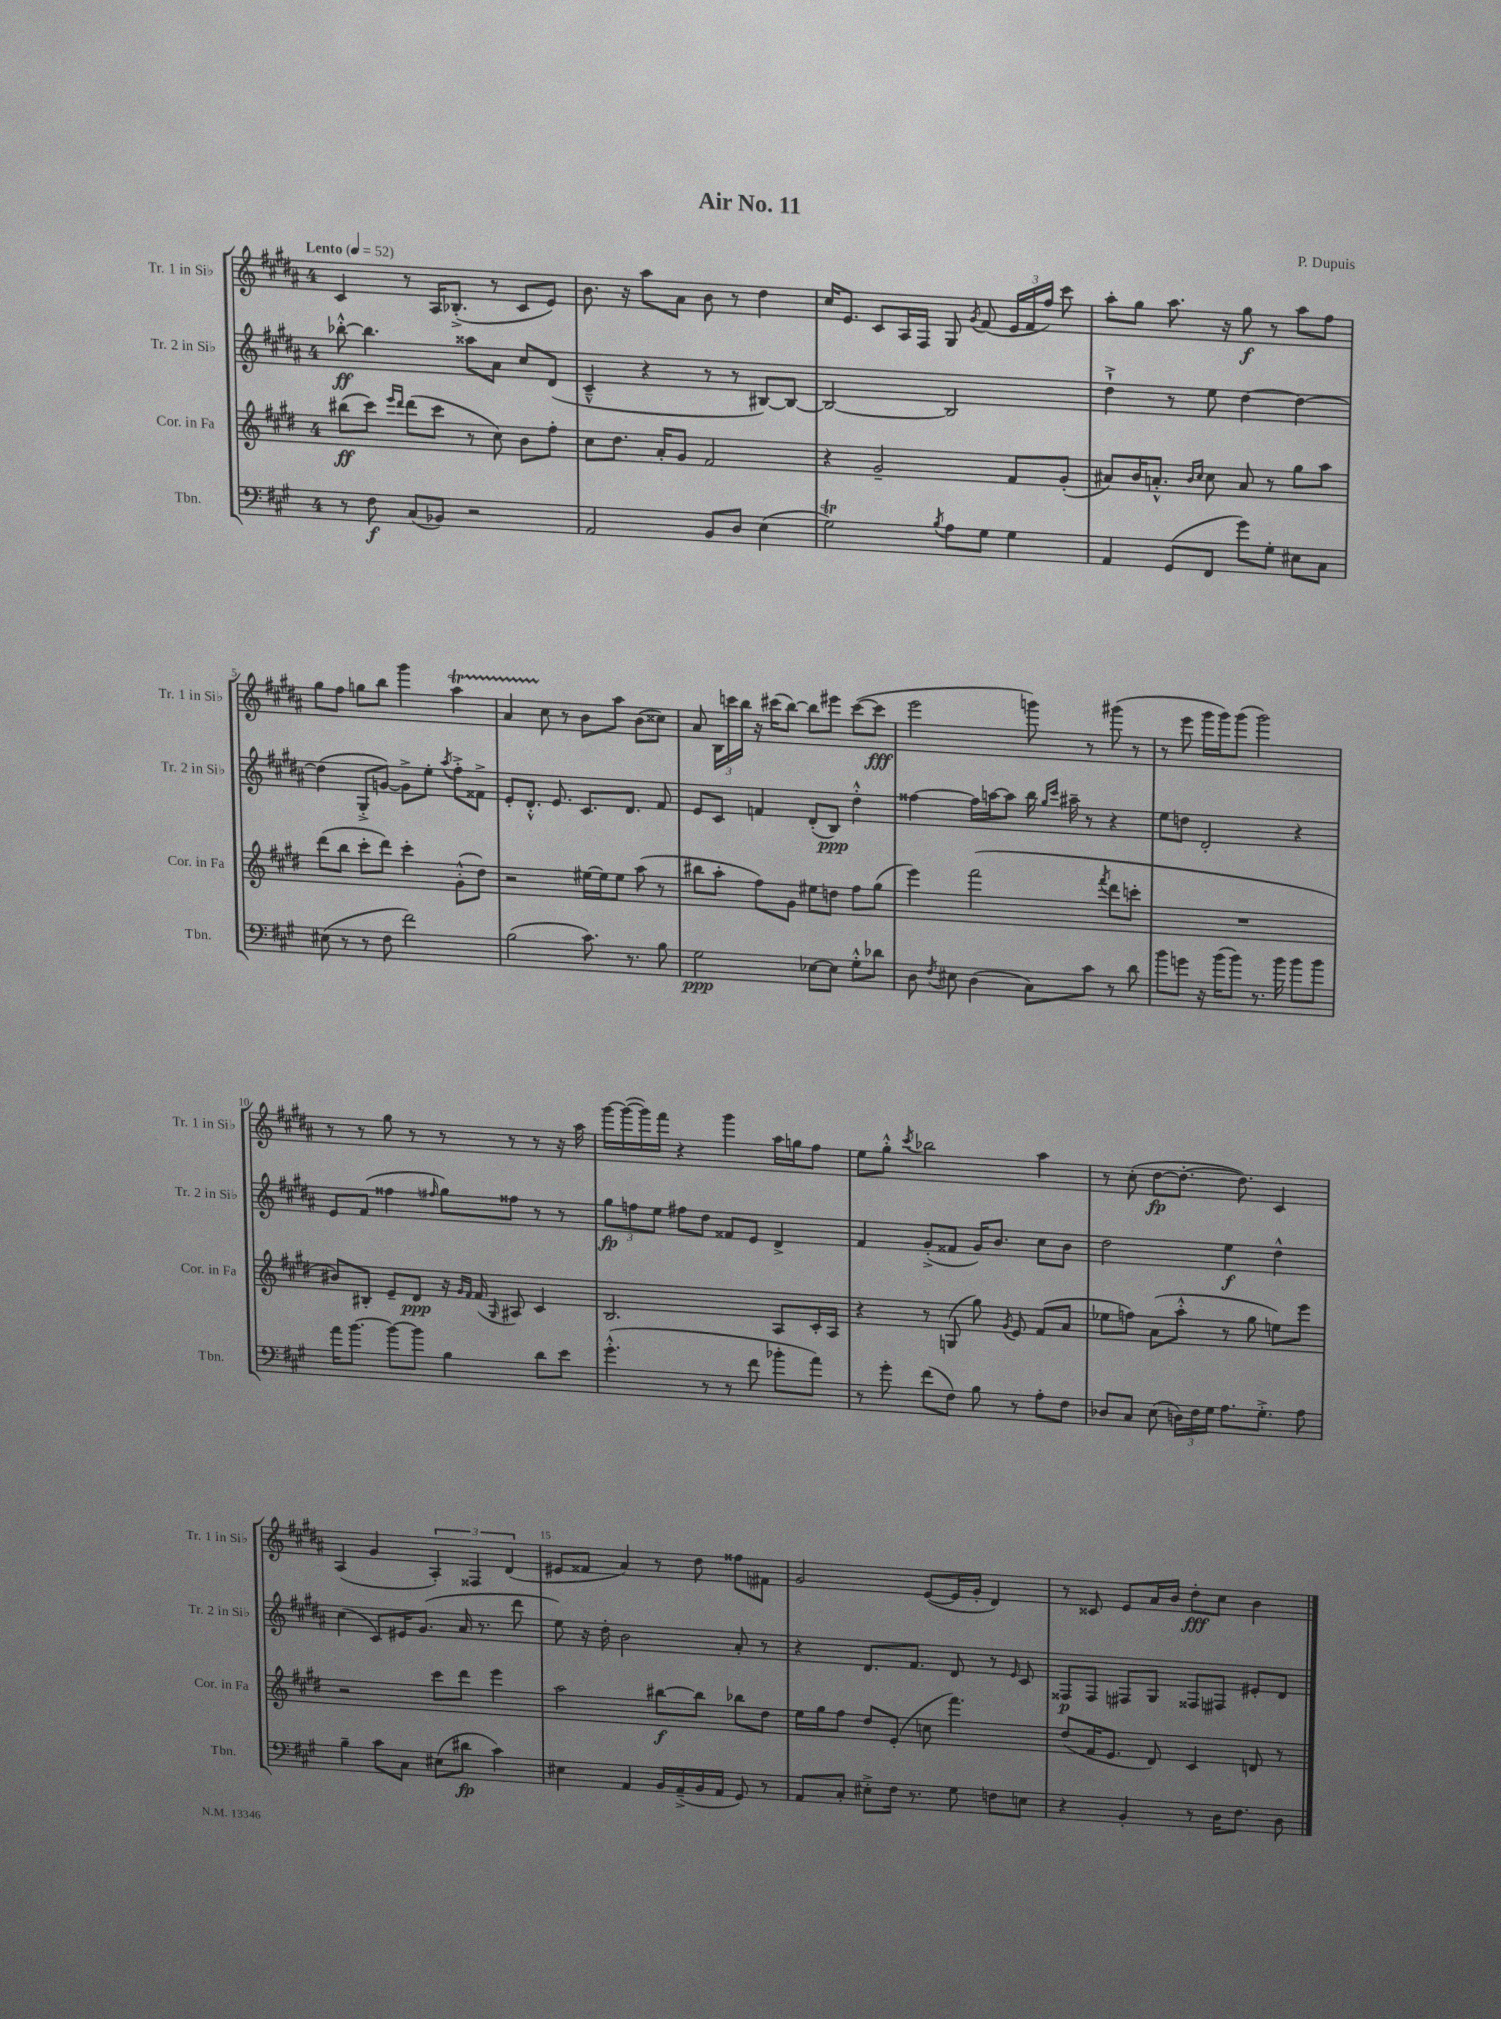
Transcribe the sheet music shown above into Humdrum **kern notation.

**kern	**kern	**kern	**kern
*staff4	*staff3	*staff2	*staff1
*clefF4	*clefG2	*clefG2	*clefG2
*k[f#c#g#]	*k[f#c#g#d#]	*k[f#c#g#d#a#]	*k[f#c#g#d#a#]
*M4/4	*M4/4	*M4/4	*M4/4
*MM52	*MM52	*MM52	*MM52
8r	(8bb#	[8bb-'^^	4c#
8F#	8ccc#)	4.bb-]	.
.	16qqeee	.	.
.	16qqddd#	.	.
(8C#	(8ddd#	.	8r
8BB-)	8ccc#	.	16A#
.	.	.	(8.B-'^
2r	8r	8aa##	.
.	8cc#)	8a#	8r
.	8b	8cc#	8c#
.	8ff#'	(8d#	8e)
=	=	=	=
2AA	8cc#	4c#~^^	8.b
.	8.dd#	.	.
.	.	.	16r
.	.	4r	8aa#
.	16a'	.	.
.	8g#	.	8a#
8BB	2f#	8r	8b
8D	.	8r	8r
(4E	.	[8B#)	4dd#
.	.	8B#_	.
=	=	=	=
2G#)	4r	2B#_	16cc#
.	.	.	8.e
.	2g#~	.	8c#
.	.	.	16A#
.	.	.	16F#
8qB	.	.	.
8A	.	2B#]	8G#
.	.	.	8qg#
8G#	.	.	(8f#
4G#	8f#	.	24e
.	.	.	24f#
.	.	.	24ff#)
.	(8g#'	.	8ccc#
=	=	=	=
4AA	8a#)	4dd#`^	8aa#'
.	16b	.	8gg#
.	8.a'^^	.	.
(8GG#	.	8r	8.aa#
.	16qqb	.	.
.	16qqcc#	.	.
8FF#	8cc#	8ee	.
.	.	.	16r
8g#)	8a	[4dd#	8gg#
8G#'	8r	.	8r
8E#	8gg#	4dd#_	8aa#
8C#	8aa	.	8ff#
=	=	=	=
(8E#	(8ddd#	(4dd#]	8gg#
8r	8bb	.	8ff#
8r	8ccc#'	8G#'^	8gg
8F#	8ddd#)	[8g)	8bb
2f#)	4ccc#'	8g^]	4ggg#
.	.	8ee'	.
.	.	8qaa#	.
.	(8g#'^^	8ff#'^	4aa#
.	8dd#)	8f##^	.
=	=	=	=
(2B	2r	8e'	4a#
.	.	8.d#'^^	.
.	.	.	8cc#
.	.	8.e	.
.	.	.	8r
8.c#)	[16ee#	8.c#	8b
.	16ee#]	.	.
.	8ee#	.	8aa#
8.r	.	8.d#	.
.	(8aa	.	(8b
8B	8r	8f#	8cc##)
=	=	=	=
2G#	8bb#	8e	8a#
.	8aa'	8c#	24B
.	.	.	24ccc
.	.	.	24bb
.	8ff#)	4f	16r
.	.	.	(16ccc#
.	8g#	.	[8bb)
[8E-	8ee#	(8d#'	8bb]
8E-]	8dd	8B)	8eee#
8G#'^^	8ff#	4dd#'^^	([8ccc#
8d-	(8gg#	.	8ccc#]
=	=	=	=
8D	4eee)	[4ff##	2eee
8qF#	.	.	.
8E#	.	.	.
(4D	(2fff#	16ff##]	.
.	.	[16aa	.
.	.	8aa]	.
8C#)	.	16bb	8ggg)
.	.	16qqgg#	.
.	.	16qqccc#	.
.	.	16aa#~	.
8c#	.	8r	8r
.	8qfff#	.	.
8r	8ddd#	4r	(8ggg#
8d	8ccc'	.	8r
=	=	=	=
8b	1r	8ee	8r
8g	.	8dd	8eee
16r	.	2d#'	16ggg#
(16b	.	.	16ggg#)
8b)	.	.	(8ggg#
8.r	.	.	2ggg#)
16b	.	.	.
8b	.	4r	.
8b	.	.	.
=	=	=	=
16a	8b#)	8e	8r
[8.b	.	.	.
.	8B#'	(8f#	8r
8b_	8e~	4ff##	8gg#
8b]	8d#	.	8r
.	.	16qqff#	.
4B	16r	8gg#)	8r
.	16qqg#	.	.
.	16qqf#	.	.
.	(16f#	.	.
.	16qqG#	.	.
.	8A#)	8ff##	8r
8d	4c#	8r	8r
8e	.	8r	16r
.	.	.	16aa#
=	=	=	=
(4.g#'^^	2.B	12gg#	[16ggg#
.	.	.	(16ggg#_
.	.	12ff	.
.	.	.	16ggg#])
.	.	12ee	.
.	.	.	16fff#
.	.	8ff#	4r
8r	.	8dd#	.
8r	.	8f##	4ggg#
8f#	.	8e	.
8b-'	8A	4d#^	16aa#
.	.	.	16gg
8a)	16c#'	.	8ff#
.	16A	.	.
=	=	=	=
8r	4r	4f#	8ee
8g#'	.	.	8gg#'^^
.	.	.	8qccc#
(8f#	8r	(8g#'^	2bb-
8F#)	(8G	8f##	.
8B	8gg#)	16g#)	.
.	.	8.b	.
.	8qg#	.	.
8r	8e	.	.
8A'	(8f#	8cc#	4aa#
8F#	8a	8b	.
=	=	=	=
8D-	8ee-	2dd#	8r
8C#	8ff)	.	(8cc#'
(8E	(8a	.	[8dd#
24D)	8aa'^^	.	8.dd#'_
24F#	.	.	.
24G#	.	.	.
8.A	8r	4ee	.
.	.	.	8.dd#])
.	8gg#	.	.
8.G#'^	.	.	.
.	8ee)	4dd#^^	4c#
8A	8eee	.	.
=	=	=	=
4B~	2r	(4cc#	(4A#
8c#	.	8c#)	4g#
8C#	.	16e#	.
.	.	(8.g#	.
(8E#	8ccc#	.	6A#')
8d#	8ddd#	16a#	.
.	.	.	6F##
.	.	8.r	.
4c#)	4eee	.	.
.	.	.	(6d#
.	.	8ddd#	.
=	=	=	=
4E#	2aa	8ee)	8e#
.	.	16r	8f##
.	.	16dd#'	.
4AA	.	2b	4a#)
16BB	[8bb#	.	8r
(16AA~^	.	.	.
16BB	8bb#]	.	8dd#
16AA	.	.	.
8GG#)	8bb-	8a#'	8ff##
8r	8dd#	8r	8f#
=	=	=	=
8AA	16ee	4r	2g#
.	16gg#	.	.
8C#'	8ff#	.	.
8E#'^	8dd#	8.d#	.
16F#	(8e'	.	.
8.r	.	8.f#	.
.	8cc	.	([8e
8G#	4.fff#)	8d#	16e]
.	.	.	16g#'
8F	.	8r	4d#)
.	.	16qqe	.
8E	.	8c#	.
=	=	=	=
4r	(8dd#	8F##	8r
.	16f#	8F##	8c##
.	8.e	.	.
4BB'	.	8F#	8e
.	8d#)	8G#	16a#
.	.	.	16b
8r	4c#	8F##	8dd#'
16D	.	8F#	8cc#
8.F#	.	.	.
.	8d	8e#'	4b
8D	8r	8d#	.
==	==	==	==
*-	*-	*-	*-
